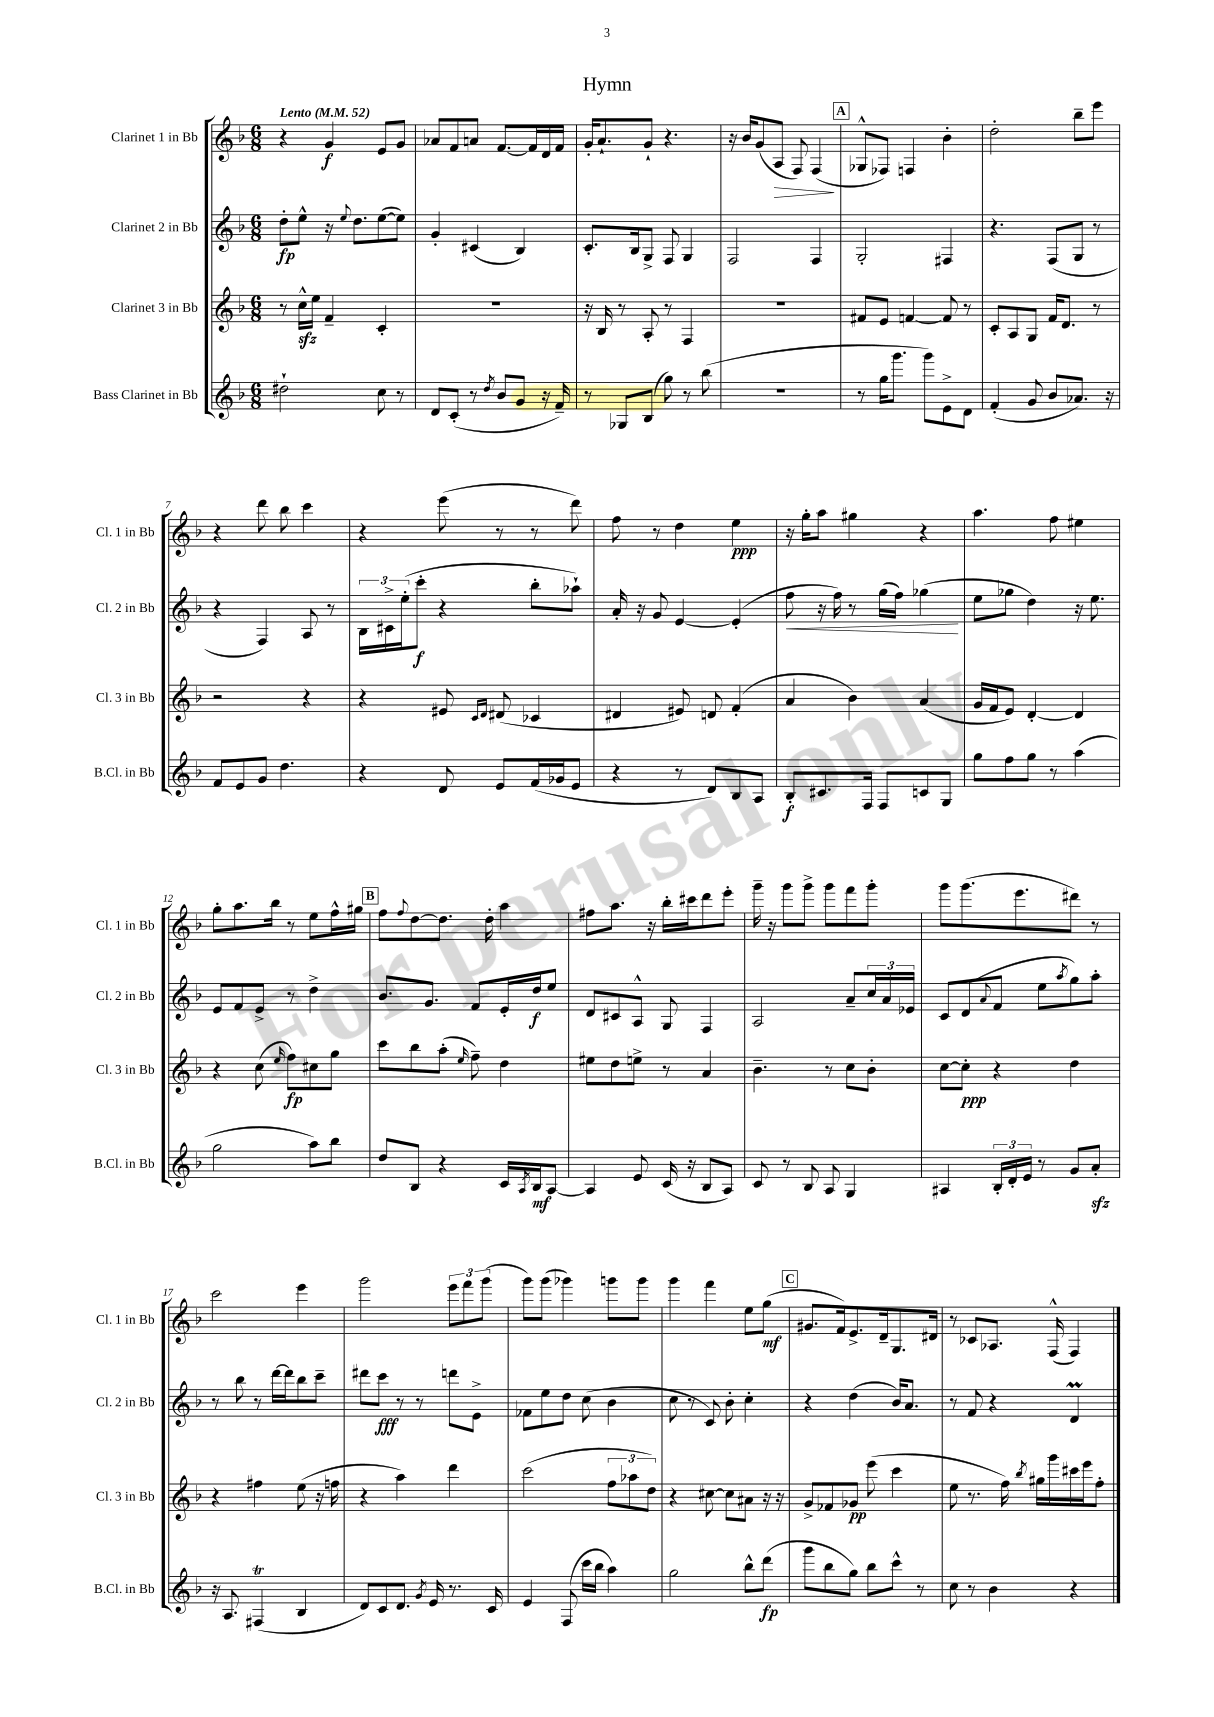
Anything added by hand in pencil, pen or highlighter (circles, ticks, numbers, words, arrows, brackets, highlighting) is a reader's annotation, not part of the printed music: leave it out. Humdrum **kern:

**kern	**dynam	**kern	**dynam	**kern	**dynam	**kern	**dynam
*part4	*part4	*part3	*part3	*part2	*part2	*part1	*part1
*staff4	*staff4	*staff3	*staff3	*staff2	*staff2	*staff1	*staff1
*I"Bass Clarinet in Bb	*	*I"Clarinet 3 in Bb	*	*I"Clarinet 2 in Bb	*	*I"Clarinet 1 in Bb	*
*I'B.Cl. in Bb	*	*I'Cl. 3 in Bb	*	*I'Cl. 2 in Bb	*	*I'Cl. 1 in Bb	*
*clefG2	*	*clefG2	*	*clefG2	*	*clefG2	*
*k[b-]	*	*k[b-]	*	*k[b-]	*	*k[b-]	*
*M6/8	*	*M6/8	*	*M6/8	*	*M6/8	*
*MM52	*	*MM52	*	*MM52	*	*MM52	*
=1	=1	=1	=1	=1	=1	=1	=1
!	!	!	!	!	!	!LO:TX:a:B:t=Lento	!
2dd#X`\	.	8r	.	8dd'\L	fp	4r	.
.	.	16cczz^^\LL	.	8ee^^\J	.	.	.
.	.	16ee\JJ	.	.	.	.	.
.	.	4f~/	.	16r	.	4g/	f
.	.	.	.	8qqee/	.	.	.
.	.	.	.	8.dd\L	.	.	.
8cc\	.	4c'/	.	([8ee\	.	8e/L	.
8r	.	.	.	8ee\J])	.	8g/J	.
=2	=2	=2	=2	=2	=2	=2	=2
8d/L	.	2.r	.	4g'/	.	8a-X/L	.
(8c'/J	.	.	.	.	.	8f/	.
8r	.	.	.	(4c#X/	.	8an/J	.
8qdd/	.	.	.	.	.	.	.
8b-/L	.	.	.	.	.	[8.f/L	.
8g/J	.	.	.	4B-/)	.	.	.
.	.	.	.	.	.	16f/L]	.
16r	.	.	.	.	.	16d/	.
16f~/)	.	.	.	.	.	16f/JJ	.
=3	=3	=3	=3	=3	=3	=3	=3
8r	.	16r	.	8.c'/L	.	16g'/KL	.
.	.	16B-/	.	.	.	8.a`/	.
8G-X/L	.	8r	.	.	.	.	.
.	.	.	.	16B-/k	.	.	.
(8B-/J	.	8A'/	.	8G^/J	.	8g`/J	.
8gg\)	.	8r	.	8F/	.	4.r	.
8r	.	4F/	.	4G/	.	.	.
(8bb-\	.	.	.	.	.	.	.
=4	=4	=4	=4	=4	=4	=4	=4
2.r	.	2.r	.	2F/	.	16r	.
.	.	.	.	.	.	16b-/KL	.
.	.	.	.	.	.	(8g/	.
!	!	!	!	!	!	!	!LO:HP:b
.	.	.	.	.	.	8A/J	>
.	.	.	.	.	.	8F/)	.
.	.	.	.	4F/	.	(4F/	.
.	.	.	.	.	.	.	]
!!LO:REH:place=s1:t=A
=5	=5	=5	=5	=5	=5	=5	=5
8r	.	8f#X/L	.	2G'/	.	8G-X^^/L	.
16gg\KL	.	8e/J	.	.	.	8F-X/J)	.
8.ggg\J	.	.	.	.	.	.	.
.	.	[4fn/	.	.	.	4Fn/	.
8ggg\L)	.	.	.	.	.	.	.
8e^\	.	8f/]	.	4F#X/	.	4b-'\	.
8d\J	.	8r	.	.	.	.	.
=6	=6	=6	=6	=6	=6	=6	=6
(4f'/	.	8c'/L	.	4.r	.	2dd'\	.
.	.	8A/	.	.	.	.	.
8g/	.	8G/J	.	.	.	.	.
8b-/L	.	16f/KL	.	(8F/L	.	.	.
.	.	8.d/J	.	.	.	.	.
8.a-X/J)	.	.	.	8G/J	.	8bb-~\L	.
.	.	8r	.	8r	.	8eee\J	.
16r	.	.	.	.	.	.	.
!!LO:LB:g=z
=7	=7	=7	=7	=7	=7	=7	=7
8f/L	.	2r	.	4r	.	4r	.
8e/	.	.	.	.	.	.	.
8g/J	.	.	.	4F/)	.	8ddd\	.
4.dd\	.	.	.	.	.	8bb-\	.
.	.	4r	.	8A/	.	4ccc\	.
.	.	.	.	8r	.	.	.
=8	=8	=8	=8	=8	=8	=8	=8
4r	.	4r	.	24B-\LL	.	4r	.
.	.	.	.	24c#X^\	.	.	.
.	.	.	.	(24ee'\J	.	.	.
.	.	.	.	8ccc'\J	f	.	.
8d/	.	8e#X/	.	4r	.	(8eee\	.
.	.	16qqc/LL	.	.	.	.	.
.	.	16qqd/JJ	.	.	.	.	.
8e/L	.	(8d#X/	.	.	.	8r	.
(16f/L	.	4c-X/	.	8bb-'\L	.	8r	.
16g-X/J	.	.	.	.	.	.	.
8e/J	.	.	.	8aa-X`\J)	.	8ddd\)	.
=9	=9	=9	=9	=9	=9	=9	=9
4r	.	4d#X/	.	16a'/	.	8ff\	.
.	.	.	.	16r	.	.	.
.	.	.	.	8g/	.	8r	.
8r	.	8e#X/)	.	[4e/	.	4dd\	.
8d/L)	.	8dn/	.	.	.	.	.
8B-/	.	(4f'/	.	(4e'/]	.	4ee\	ppp
8A/J	.	.	.	.	.	.	.
=10	=10	=10	=10	=10	=10	=10	=10
!	!	!	!	!	!LO:HP:b	!	!
8B-'/L	f	4a/	.	8ff\	<	16r	.
.	.	.	.	.	.	16gg'\KL	.
8.c#X/	.	.	.	16r	.	8aa\J	.
.	.	.	.	16ff\)	.	.	.
.	.	4b-\)	.	8r	.	4gg#X\	.
16F/Jk	.	.	.	.	.	.	.
8F/L	.	.	.	(16gg\LL	.	.	.
.	.	.	.	16ff\JJ)	.	.	.
8cn/	.	(4a/	.	(4gg-X\	.	4r	.
8G/J	.	.	.	.	.	.	.
.	.	.	.	.	[	.	.
=11	=11	=11	=11	=11	=11	=11	=11
8gg\L	.	16g/LL	.	8ee\L	.	4.aa\	.
.	.	16f/J	.	.	.	.	.
8ff\	.	8e/J)	.	8gg-X\J	.	.	.
8gg\J	.	[4d'/	.	4dd\)	.	.	.
8r	.	.	.	.	.	8ff\	.
(4aa\	.	4d/]	.	16r	.	4ee#X\	.
.	.	.	.	8.ee\	.	.	.
!!LO:LB:g=z
=12	=12	=12	=12	=12	=12	=12	=12
2gg\	.	4r	.	8e/L	.	8gg'\L	.
.	.	.	.	8f/	.	8.aa\	.
.	.	(8cc\	.	8e^/J	.	.	.
.	.	.	.	.	.	16bb-\Jk	.
.	.	16qqee/	.	.	.	.	.
.	.	8ff\L)	fp	8r	.	8r	.
8aa\L)	.	8cc#X\	.	4dd^\	.	8ee\L	.
8bb-\J	.	8gg\J	.	.	.	16ff^^\L	.
.	.	.	.	.	.	16gg#X\JJ	.
!!LO:REH:place=s1:t=B
=13	=13	=13	=13	=13	=13	=13	=13
8dd/L	.	8ccc\L	.	8.b-/L	.	8ff\L	.
.	.	.	.	.	.	8qqff/	.
8B-/J	.	8bb-\	.	.	.	[8dd\	.
.	.	.	.	8.g/J	.	.	.
4r	.	(8aa'\J	.	.	.	8.dd\J]	.
.	.	16qqee/	.	.	.	.	.
.	.	8ff~\)	.	8f/L	.	.	.
.	.	.	.	.	.	16dd'\	.
16c/LL	.	4dd\	.	16e'/L	.	4aa\	.
8qA/	.	.	.	.	.	.	.
16B-/J	mf	.	.	16dd/J	f	.	.
[8A/J	.	.	.	8ee/J	.	.	.
=14	=14	=14	=14	=14	=14	=14	=14
4A/]	.	8ee#X\L	.	8d/L	.	8ff#X\L	.
.	.	8dd\	.	8c#X/	.	8.aa\J	.
8e/	.	8een^\J	.	8A^^/J	.	.	.
.	.	.	.	.	.	16r	.
(16c/	.	8r	.	8G/	.	16bb-'\LL	.
16r	.	.	.	.	.	16ccc#X\J	.
8B-/L	.	4a/	.	4F/	.	8ddd\	.
8A/J)	.	.	.	.	.	8eee'\J	.
=15	=15	=15	=15	=15	=15	=15	=15
8c/	.	4.b-~\	.	2A/	.	16ggg~\	.
.	.	.	.	.	.	16r	.
8r	.	.	.	.	.	8ggg\L	.
8B-/	.	.	.	.	.	8ggg^\J	.
8A/	.	8r	.	.	.	8ggg\L	.
4G/	.	8cc\L	.	8a~/L	.	8fff\	.
.	.	8b-'\J	.	24cc/L	.	8ggg'\J	.
.	.	.	.	24a/	.	.	.
.	.	.	.	24e-X/JJ	.	.	.
=16	=16	=16	=16	=16	=16	=16	=16
4A#X/	.	[8cc\L	.	8c/L	.	8ggg\L	.
.	.	8cc'\J]	ppp	(8d/	.	(8.ggg\	.
.	.	.	.	8qqa/	.	.	.
24B-'/LL	.	4r	.	8f/J	.	.	.
24d'/	.	.	.	.	.	.	.
.	.	.	.	.	.	8.eee\	.
24e/JJ	.	.	.	.	.	.	.
8r	.	.	.	8ee\L	.	.	.
.	.	.	.	8qaa/	.	.	.
8g/L	.	4dd\	.	8gg\)	.	8ddd#X\J)	.
8azz'/J	.	.	.	8aa'\J	.	8r	.
!!LO:LB:g=z
=17	=17	=17	=17	=17	=17	=17	=17
16r	.	4r	.	8r	.	2ccc\	.
8.A/	.	.	.	.	.	.	.
.	.	.	.	8bb-\	.	.	.
(4F#Xt/	.	4ff#X\	.	8r	.	.	.
.	.	.	.	[16ddd\LL	.	.	.
.	.	.	.	16ddd\J]	.	.	.
4B-/	.	(8ee\	.	8bb-\	.	4eee\	.
.	.	16r	.	8ccc~\J	.	.	.
.	.	16ffn\	.	.	.	.	.
=18	=18	=18	=18	=18	=18	=18	=18
8d/L)	.	4r	.	8ddd#X\L	.	2ggg\	.
8c/	.	.	.	8ccc\J	fff	.	.
8.d/J	.	4aa\)	.	8r	.	.	.
.	.	.	.	8r	.	.	.
8qg/	.	.	.	.	.	.	.
16e/	.	.	.	.	.	.	.
8.r	.	4ddd\	.	8dddn\L	.	12eee\L	.
.	.	.	.	.	.	12fff\	.
.	.	.	.	8e^\J	.	.	.
.	.	.	.	.	.	(12ggg\J	.
16c/	.	.	.	.	.	.	.
=19	=19	=19	=19	=19	=19	=19	=19
4e/	.	(2ccc\	.	8f-X\L	.	8ggg\L)	.
.	.	.	.	8ee\	.	(8ggg\J	.
(8F/	.	.	.	8dd\J	.	4ggg-X\)	.
16ccc\LL	.	.	.	(8cc\	.	.	.
16bb-\JJ	.	.	.	.	.	.	.
4aa\)	.	12ff\L	.	4b-\	.	8gggn\L	.
.	.	12aa-X\	.	.	.	.	.
.	.	.	.	.	.	8ggg\J	.
.	.	12dd\J)	.	.	.	.	.
=20	=20	=20	=20	=20	=20	=20	=20
2gg\	.	4r	.	8cc\	.	4ggg\	.
.	.	.	.	8r	.	.	.
.	.	[8cc#X\	.	8c/)	.	4fff\	.
.	.	8cc#\L]	.	8b-'\	.	.	.
8bb-^^\L	.	8a#X\J	.	4cc'\	.	8ee\L	.
(8ddd\J	fp	16r	.	.	.	(8gg\J	mf
.	.	16r	.	.	.	.	.
!!LO:REH:place=s1:t=C
=21	=21	=21	=21	=21	=21	=21	=21
8ggg\L	.	8g^/L	.	4r	.	8.g#X/L	.
8bb-\	.	8f-X/	.	.	.	.	.
.	.	.	.	.	.	16f/k)	.
8gg\J)	.	8g-X/J	pp	(4dd\	.	8.e^/	.
8bb-\L	.	(8eee\	.	.	.	.	.
.	.	.	.	.	.	16d~/k	.
8ccc^^\J	.	4ccc\	.	16b-/KL)	.	8.G/	.
.	.	.	.	8.a/J	.	.	.
8r	.	.	.	.	.	.	.
.	.	.	.	.	.	16d#X/Jk	.
=22	=22	=22	=22	=22	=22	=22	=22
8cc\	.	8ee\	.	8r	.	8r	.
8r	.	8.r	.	8f/	.	8c-X/L	.
4b-\	.	.	.	4r	.	8.A-X/J	.
.	.	16ff\)	.	.	.	.	.
.	.	8qbb-/	.	.	.	.	.
.	.	16gg#X\LL	.	.	.	.	.
.	.	16ggg\	.	.	.	(16F^^/	.
4r	.	16ccc#X\	.	4dM/	.	4F/)	.
.	.	16eee\J	.	.	.	.	.
.	.	8ff'\J	.	.	.	.	.
==	==	==	==	==	==	==	==
*-	*-	*-	*-	*-	*-	*-	*-
